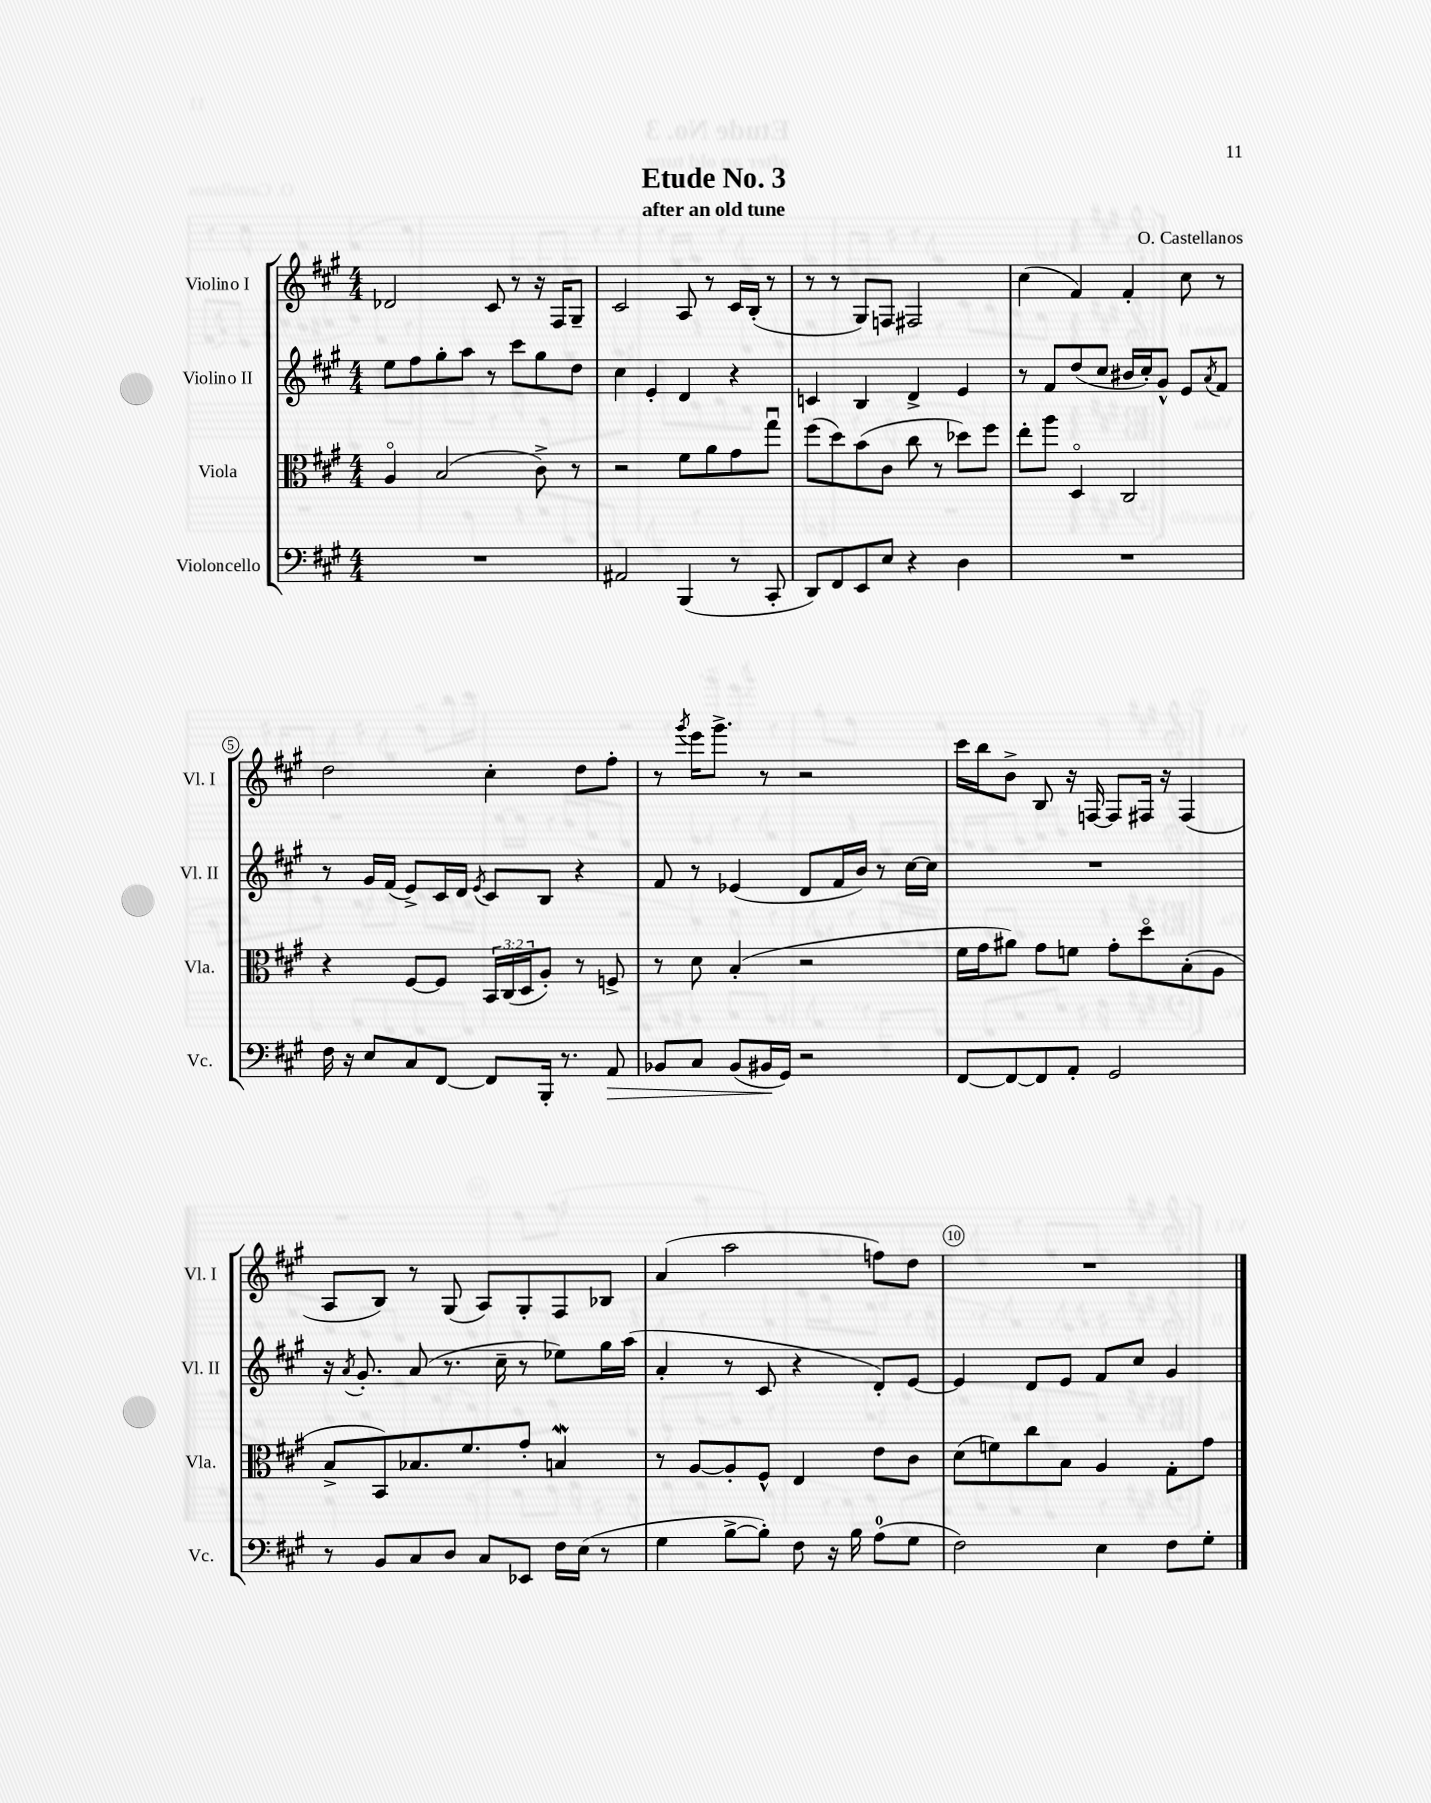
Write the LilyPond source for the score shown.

\header { title = "Etude No. 3" composer = "O. Castellanos" subtitle = "after an old tune" }
<<
\new StaffGroup <<
\new Staff = "s0" \with { instrumentName = "Violino I" shortInstrumentName = "Vl. I" } {
    \clef treble \key a \major \numericTimeSignature \time 4/4
    des'2 cis'8 r8 r16 fis16 gis8-- |
    cis'2 a8 r8 cis'16 b16-.( r8 |
    r8 r8 gis8) f8 fis2 |
    cis''4( fis'4) fis'4-. cis''8 r8 |
    d''2 cis''4-. d''8 fis''8-. |
    r8 \acciaccatura { gis'''8 } e'''16 gis'''8.-> r8 r2 |
    cis'''16 b''16 b'8-> b8 r16 f16~ f8 fis16 r16 fis4( |
    a8 b8) r8 gis8( a8) gis8-. fis8 bes8 |
    a'4( a''2 f''8) d''8 |
    R1 \bar "|." |
}
\new Staff = "s1" \with { instrumentName = "Violino II" shortInstrumentName = "Vl. II" } {
    \clef treble \key a \major \numericTimeSignature \time 4/4
    e''8 fis''8 gis''8-. a''8 r8 cis'''8 gis''8 d''8 |
    cis''4 e'4-. d'4 r4 |
    c'4 b4 d'4-> e'4 |
    r8 fis'8 d''8( cis''8 bis'16 cis''16-.) gis'8-^ e'8 \acciaccatura { a'8 } fis'8 |
    r8 gis'16 fis'16( e'8->) cis'16 d'16 \acciaccatura { e'8 } cis'8 b8 r4 |
    fis'8 r8 ees'4( d'8 fis'16 b'16) r8 cis''16~ cis''16 |
    R1 |
    r16 \acciaccatura { a'8 } gis'8.-. a'8( r8. cis''16-- r8 ees''8) gis''16 a''16( |
    a'4-. r8 cis'8 r4 d'8-.) e'8~ |
    e'4 d'8 e'8 fis'8 cis''8 gis'4 \bar "|." |
}
\new Staff = "s2" \with { instrumentName = "Viola" shortInstrumentName = "Vla." } {
    \clef alto \key a \major \numericTimeSignature \time 4/4 \override Staff.TupletNumber.text = #tuplet-number::calc-fraction-text
    a4\flageolet b2( cis'8->) r8 |
    r2 fis'8 a'8 gis'8 gis''8\downbow |
    fis''8( d''8) b'8( cis'8 cis''8 r8 des''8) fis''8 |
    e''8-. a''8 d4\flageolet cis2 |
    r4 fis8~ fis8 \tuplet 3/2 { b,16 cis16( d16 } a8-.) r8 f8-> |
    r8 d'8 b4-.( r2 |
    fis'16 gis'16 ais'8) gis'8 f'8 gis'8-. d''8\flageolet b8-.( a8 |
    b8-> b,8) bes8. fis'8. gis'8-. b4\mordent |
    r8 a8~ a8-. fis8-^ e4 e'8 cis'8 |
    d'8( f'8) cis''8 b8 a4 gis8-. gis'8 \bar "|." |
}
\new Staff = "s3" \with { instrumentName = "Violoncello" shortInstrumentName = "Vc." } {
    \clef bass \key a \major \numericTimeSignature \time 4/4
    R1 |
    ais,2 b,,4( r8 cis,8-. |
    d,8) fis,8 e,8 e8 r4 d4 |
    R1 |
    fis16 r16 e8 cis8 fis,8~ fis,8 b,,16-. r8. a,8\> |
    bes,8 cis8 bes,8( bis,16\! gis,16) r2 |
    fis,8~ fis,8~ fis,8 a,8-. gis,2 |
    r8 b,8 cis8 d8 cis8 ees,8 fis16 e16( r8 |
    gis4 b8~-> b8-.) fis8 r16 b16 a8-0( gis8 |
    fis2) e4 fis8 gis8-. \bar "|." |
}
>>
>>
\layout { \context { \Score \override BarNumber.break-visibility = ##(#f #t #t) barNumberVisibility = #(every-nth-bar-number-visible 5) \override BarNumber.stencil = #(make-stencil-circler 0.1 0.3 ly:text-interface::print) } }
